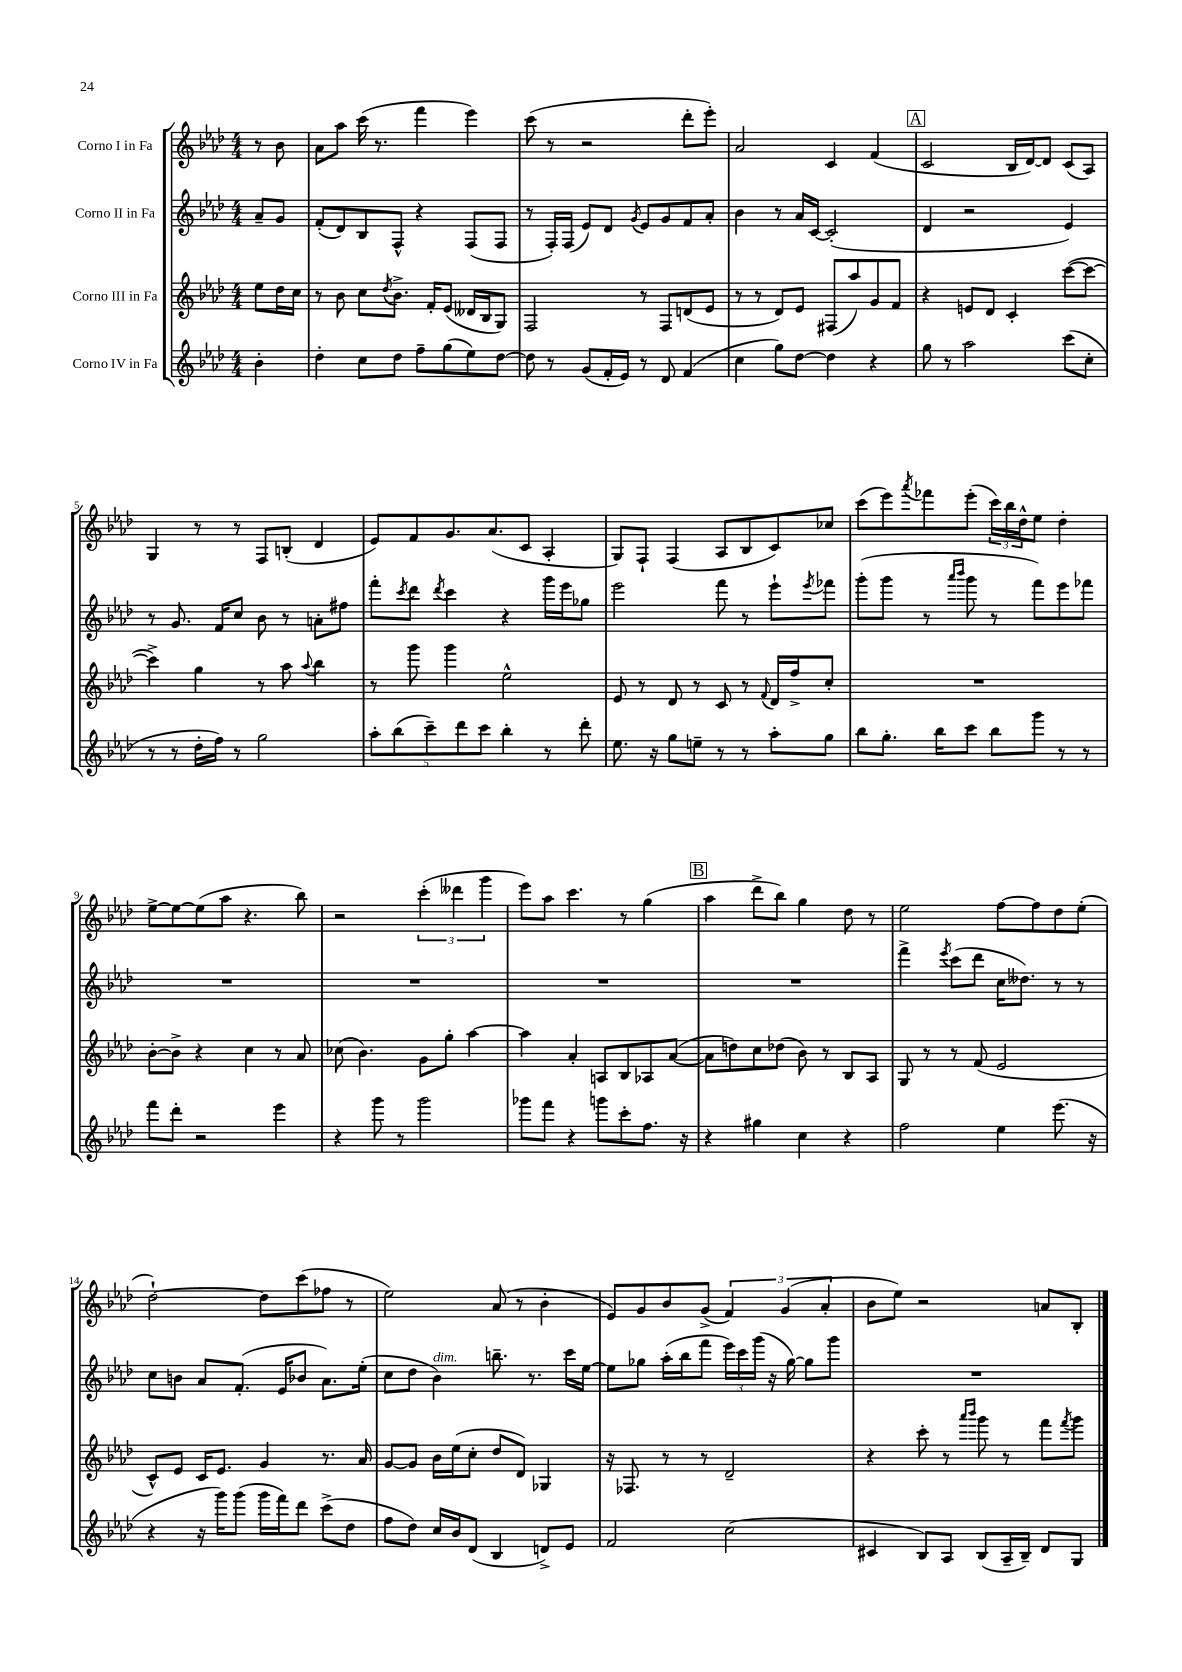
<<
\new StaffGroup <<
\new Staff = "s0" \with { instrumentName = "Corno I in Fa" } {
    \clef treble \key aes \major \numericTimeSignature \time 4/4 \partial 4
    r8 bes'8 |
    aes'8 aes''8 c'''16( r8. f'''4 ees'''4) |
    c'''8( r8 r2 des'''8-. ees'''8-.) |
    aes'2 c'4 f'4( |
    \mark \markup { \box "A" } c'2 bes16 des'16~) des'8 c'8( aes8) |
    g4 r8 r8 f8 b8-.( des'4 |
    ees'8) f'8 g'8. aes'8.( c'8 aes4-. |
    g8) f8-! f4( aes8 bes8 c'8) ces''8 |
    c'''8( ees'''8) \acciaccatura { aes'''8 } fes'''8 ees'''8-.( \tuplet 3/2 { c'''16) bes''16 des''16-^ } ees''8 des''4-. |
    ees''8~-> ees''8~ ees''8( aes''8 r4. bes''8) |
    r2 \tuplet 3/2 { c'''4-.( deses'''4 g'''4 } |
    ees'''8) aes''8 c'''4. r8 g''4( |
    \mark \markup { \box "B" } aes''4 des'''8-> bes''8) g''4 des''8 r8 |
    ees''2 f''8~ f''8 des''8 ees''8-.( |
    des''2~-!) des''8 c'''8( fes''8 r8 |
    ees''2) aes'8( r8 bes'4-. |
    ees'8) g'8 bes'8 g'8->( \tuplet 3/2 { f'4) g'4( aes'4-. } |
    bes'8 ees''8) r2 a'8 bes8-. \bar "|." |
}
\new Staff = "s1" \with { instrumentName = "Corno II in Fa" } {
    \clef treble \key aes \major \numericTimeSignature \time 4/4 \partial 4
    aes'8-- g'8 |
    f'8-.( des'8) bes8 f8-^ r4 f8( f8 |
    r8 f16-.) f16( ees'8) des'8 \acciaccatura { g'8 } ees'8 g'8 f'8 aes'8-. |
    bes'4 r8 aes'16 c'16~ c'2-.( |
    \mark \markup { \box "A" } des'4 r2 ees'4) |
    r8 g'8. f'16 c''8 bes'8 r8 a'8-. fis''8 |
    f'''8-. \acciaccatura { c'''8 } des'''8 \acciaccatura { des'''8 } c'''4 r4 g'''16 ees'''16 ges''8 |
    ees'''2 f'''8 r8 ees'''8-! \acciaccatura { ees'''8 } fes'''8 |
    g'''8-.( g'''8 r8 \grace { aes'''16 bes'''16 } g'''8 r8 f'''8) ees'''8 fes'''8 |
    R1 |
    R1 |
    R1 |
    \mark \markup { \box "B" } R1 |
    f'''4-> \acciaccatura { ees'''8 } c'''8( des'''8 c''16 deses''8.) r8 r8 |
    c''8 b'8 aes'8 f'8.-.( ees'16 bes'8 aes'8.) ees''16-.( |
    c''8 des''8 bes'4^\markup { \italic "dim." }) b''8.-- r8. c'''16 ees''16~ |
    ees''8 ges''8 aes''16-.( bes''16 f'''8 \tuplet 3/2 { ees'''16) c'''16 g'''16( } r16 ges''16~) ges''8 g'''8 |
    R1 \bar "|." |
}
\new Staff = "s2" \with { instrumentName = "Corno III in Fa" } {
    \clef treble \key aes \major \numericTimeSignature \time 4/4 \partial 4
    ees''8 des''16 c''16 |
    r8 bes'8 c''8 \acciaccatura { des''8 } bes'8.-> f'16-. ees'8( deses'16 bes16 g8) |
    f2 r8 f8 d'8( ees'8 |
    r8 r8 des'8) ees'8 fis8( aes''8) g'8 f'8 |
    \mark \markup { \box "A" } r4 e'8 des'8 c'4-. c'''8~( c'''8~ |
    c'''4->) g''4 r8 aes''8 \appoggiatura { aes''8 } bes''4 |
    r8 g'''8 g'''4 ees''2-^ |
    ees'8 r8 des'8 r8 c'8 r8 \appoggiatura { f'8 } des'16 f''16-> c''8-. |
    R1 |
    bes'8~-. bes'8-> r4 c''4 r8 aes'8 |
    ces''8( bes'4.) g'8 g''8-. aes''4~ |
    aes''4 aes'4-. a8 bes8 aes8 aes'8~( |
    \mark \markup { \box "B" } aes'8 d''8) c''8 des''8( bes'8) r8 bes8 aes8 |
    g8 r8 r8 f'8( ees'2 |
    c'8-^) ees'8 c'16 ees'8. g'4 r8. aes'16 |
    g'8~ g'8 bes'16 ees''16( c''8-. des''8 des'8) ges4 |
    r16 fes8. r8 r8 des'2-- |
    r4 c'''8-. r8 \grace { aes'''16 bes'''16 } g'''8 r8 f'''8 \acciaccatura { f'''8 } g'''8 \bar "|." |
}
\new Staff = "s3" \with { instrumentName = "Corno IV in Fa" } {
    \clef treble \key aes \major \numericTimeSignature \time 4/4 \partial 4
    bes'4-. |
    des''4-. c''8 des''8 f''8-- g''8( ees''8) des''8~ |
    des''8 r8 g'8( f'16-. ees'16) r8 des'8 f'4( |
    c''4 g''8) des''8~ des''4 r4 |
    \mark \markup { \box "A" } g''8 r8 aes''2 c'''8( c''8-. |
    r8 r8 des''16-. f''16) r8 g''2 |
    \tuplet 5/4 { aes''8-. bes''8( c'''8--) des'''8 c'''8 } bes''4-. r8 des'''8-. |
    ees''8. r16 g''8 e''8-- r8 r8 aes''8-. g''8 |
    bes''8 g''8.-. bes''16 c'''8 bes''8 g'''8 r8 r8 |
    f'''8 des'''8-. r2 ees'''4 |
    r4 g'''8 r8 g'''2 |
    ges'''8 f'''8 r4 g'''8 c'''8-. f''8. r16 |
    \mark \markup { \box "B" } r4 gis''4 c''4 r4 |
    f''2 ees''4 ees'''8.( r16 |
    r4 r16 g'''16) g'''8( g'''16 f'''16) des'''8 c'''8->( des''8 |
    f''8 des''8) c''16 bes'16 des'8( bes4 d'8->) ees'8 |
    f'2 c''2( |
    cis'4 bes8) aes8 bes8( aes16-- bes16--) des'8 g8 \bar "|." |
}
>>
>>
